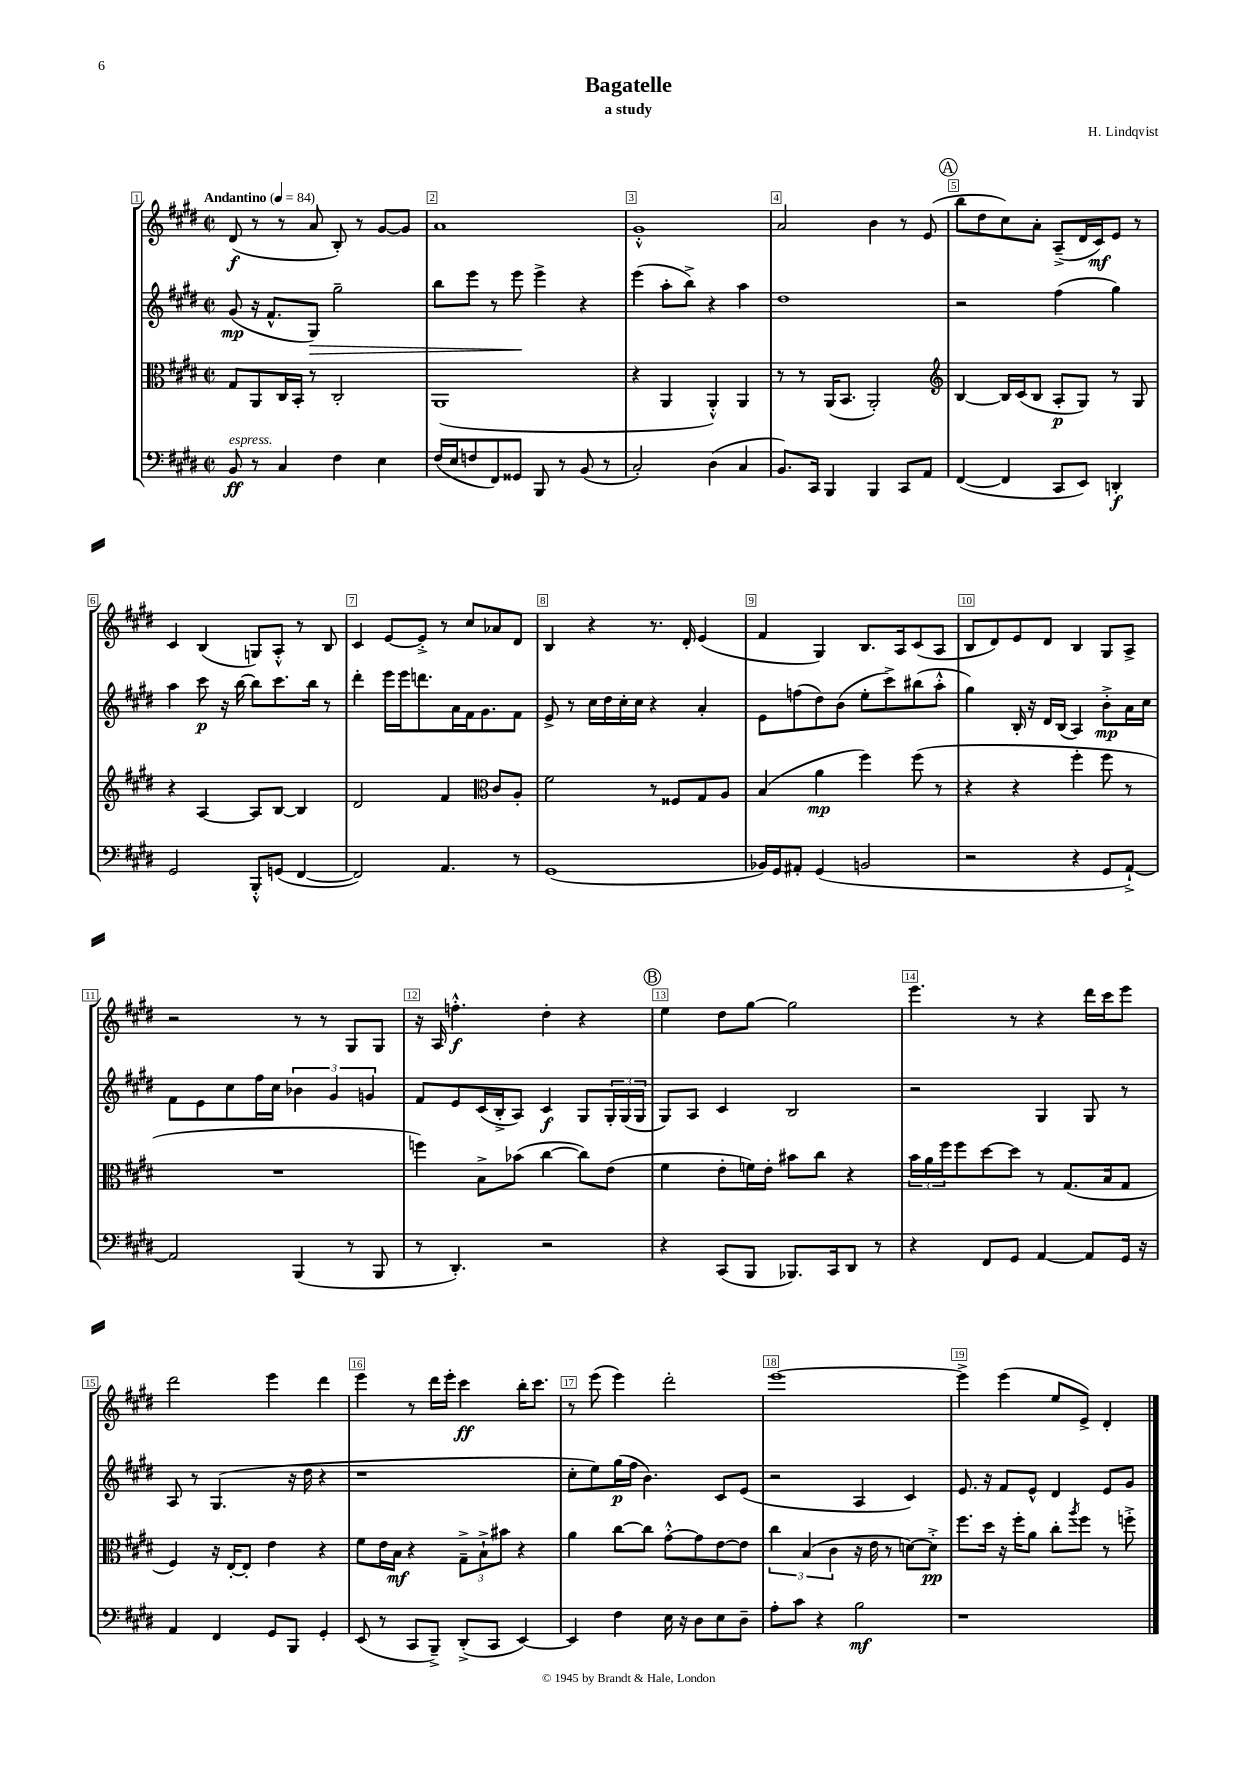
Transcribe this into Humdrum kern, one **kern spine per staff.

**kern	**kern	**kern	**kern
*staff4	*staff3	*staff2	*staff1
*clefF4	*clefC3	*clefG2	*clefG2
*k[f#c#g#d#]	*k[f#c#g#d#]	*k[f#c#g#d#]	*k[f#c#g#d#]
*M2/2	*M2/2	*M2/2	*M2/2
*met(c|)	*met(c|)	*met(c|)	*met(c|)
*MM84	*MM84	*MM84	*MM84
8BB/	8G#/L	(8g#/	(8d#/
8r	8AA/	16r	8r
.	.	8.f#^^/L	.
4C#/	16C#/L	.	8r
.	16BB'/JJ	.	.
.	8r	8G#/J)	8a/
4F#\	2C#'/	2gg#~\	8B'/)
.	.	.	8r
4E\	.	.	[8g#/L
.	.	.	8g#/]J
=	=	=	=
(16F#/LL	(1AA	8bb\L	1a
16E/J	.	.	.
8F/	.	8eee\J	.
8FF#/)	.	8r	.
8GG##/J	.	8eee\	.
8BBB/	.	4eee^\	.
8r	.	.	.
(8BB/	.	4r	.
8r	.	.	.
=	=	=	=
2C#'/)	4r	(4eee\	1g#'^^
.	4AA/	8aa'\L	.
.	.	8bb^\J)	.
(4D#\	4AA'^^/)	4r	.
4C#/	4AA/	4aa\	.
=	=	=	=
8.BB/L)	8r	1dd#	2a/
.	8r	.	.
16CC#/Jk	.	.	.
4BBB/	(16AA/LK	.	.
.	8.BB/J	.	.
4BBB/	2AA'/)	.	4b\
8CC#/L	.	.	8r
8AA/J	.	.	(8e/
=	=	=	=
*	*clefG2	*	*
([4FF#/	[4B/	2r	8bb\L
.	.	.	8dd#\
4FF#/]	16B/]LL	.	8cc#\)
.	(16c#/J	.	.
.	8B/J	.	8a'\J
8CC#/L	8A'/L	(4ff#\	(8A~^/L
8EE/J)	8G#/J)	.	16d#/L
.	.	.	16c#/J)
4DD'/	8r	4gg#\)	8e/J
.	8G#/	.	8r
=	=	=	=
2GG#/	4r	4aa\	4c#/
.	[4A/	8ccc#\	(4B/
.	.	16r	.
.	.	[16bb\	.
8BBB'^^/L	8A/]L	8bb\]L	8G/L)
(8GG/J	[8B/J	8.ccc#\	8A'^^/J
[4FF#/	4B/]	.	8r
.	.	16bb\Jk	.
.	.	8r	8B/
=	=	=	=
2FF#/])	2d#/	4ddd#'\	4c#/
.	.	16eee\LL	[8e/L
.	.	16eee\J	.
.	.	8.ddd\	8e'^/]J
4.AA/	4f#/	.	8r
.	.	16a\L	.
.	.	16f#\J	8cc#/L
.	.	8.g#\	.
*	*clefC3	*	*
.	8c#/L	.	8a-/
8r	8A'/J	8f#\J	8d#/J
=	=	=	=
(1GG#	2f#\	8e^/	4B/
.	.	8r	.
.	.	16cc#\LL	4r
.	.	16dd#\	.
.	.	16cc#'\	.
.	.	16cc#\JJ	.
.	8r	4r	8.r
.	8F##/L	.	.
.	.	.	16d#'/
.	8G#/	4a'/	(4e/
.	8A/J	.	.
=	=	=	=
16BB-/LL)	(4B/	8e\L	4f#/
16GG#/J	.	.	.
8AA#'/J	.	(8ff\	.
(4GG#/	4a\	8dd#\)	4G#/)
.	.	(8b\J	.
2BB/	4ff#\)	8ee'\L	8.B/L
.	.	8ccc#^\)	.
.	.	.	16A/k
.	(8ff#\	(8bb#\	(8c#/
.	8r	8aa'^^\J	8A/J
=	=	=	=
2r	4r	4gg#\)	8B/L
.	.	.	8d#/)
.	4r	16B'/	8e/
.	.	16r	.
.	.	16d#/LL	8d#/J
.	.	(16B/JJ	.
4r	4ff#'\	4A/)	4B/
8GG#/L	8ff#\	8b'^\L	8G#/L
[8AA`^/J)	8r	16a\L	8A^/J
.	.	16cc#\JJ	.
=	=	=	=
2AA/]	1r	8f#\L	2r
.	.	8e\	.
.	.	8cc#\	.
.	.	16ff#\L	.
.	.	16cc#\JJ	.
(4BBB/	.	6b-\	8r
.	.	.	8r
.	.	6g#/	.
8r	.	.	8G#/L
.	.	6g/	.
8BBB/	.	.	8G#/J
=	=	=	=
8r	4ff\)	8f#/L	16r
.	.	.	16A/
4.DD#'/)	.	8e/	4.ff'^^\
.	8B^\L	(16c#/L	.
.	.	16B'^/J	.
.	(8b-\J	8A/J)	.
2r	[4cc#\	4c#/	4dd#'\
.	8cc#\]L)	8G#/L	4r
.	(8e\J	24G#'/L	.
.	.	(24G#/	.
.	.	24G#/JJ	.
=	=	=	=
4r	4f#\	8G#/L)	4ee\
.	.	8A/J	.
(8CC#/L	8e'\L	4c#/	8dd#\L
8BBB/J	16f\L)	.	[8gg#\J
.	16e'\JJ	.	.
8.BBB-/L)	8b#\L	2B/	2gg#\]
.	8cc#\J	.	.
16CC#/k	.	.	.
8DD#/J	4r	.	.
8r	.	.	.
=	=	=	=
4r	24b\LL	2r	4.eee\
.	24a\	.	.
.	24ff#\J	.	.
.	8ff#\	.	.
8FF#/L	[8dd#\	.	.
8GG#/J	8dd#\]J	.	8r
[4AA/	8r	4G#/	4r
.	(8.G#/L	.	.
8AA/]L	.	8G#/	16ddd#\LL
.	16B/k	.	16ccc#\J
16GG#/Jk	8G#/J	8r	8eee\J
16r	.	.	.
=	=	=	=
4AA/	4F#/)	8A/	2ddd#\
.	.	8r	.
4FF#/	16r	(4.G#/	.
.	[16E'/LK	.	.
.	8E'/]J	.	.
8GG#/L	4e\	.	4eee\
8BBB/J	.	16r	.
.	.	16dd#\	.
4GG#'/	4r	4r	4ddd#\
=	=	=	=
(8EE/	8f#\L	1r	4eee\
8r	16e\L	.	.
.	16B\JJ	.	.
8CC#/L	4r	.	8r
8BBB~^/J)	.	.	16ddd#\LL
.	.	.	16eee'\JJ
(8DD#'^/L	12G#~^\L	.	4ccc#\
.	12B`^\	.	.
8CC#/J	.	.	.
.	12b#\J	.	.
[4EE/)	4r	.	16bb'\LK
.	.	.	8.ccc#\J
=	=	=	=
4EE/]	4a\	8cc#'\L	8r
.	.	8ee\)	(8eee\
4F#\	[8cc#\L	(16gg#\L	4eee\)
.	.	16ff#\JJ	.
.	8cc#\]J	4.b\)	.
16E\	[8g#'^^\L	.	2ddd#'\
16r	.	.	.
8D#\L	8g#\]	.	.
8E\	[8e\	8c#/L	.
8D#~\J	8e\]J	(8e/J	.
=	=	=	=
8A'\L	6cc#\	2r	[1eee
8c#\J	.	.	.
.	(6B/	.	.
4r	.	.	.
.	6c#\	.	.
2B\	16r	4A/	.
.	16e\	.	.
.	8r	.	.
.	[8d\L)	4c#/)	.
.	8d'^\]J	.	.
=	=	=	=
1r	8.ff#\L	8.e/	4eee^\]
.	16dd#\Jk	16r	.
.	16r	8f#/L	(4eee\
.	16ff#'\LK	.	.
.	8a\J	8e^^/J	.
.	8cc#'\L	4d#/	8ee/L
.	8qaa/	.	.
.	8ff#\J	.	8e^/J)
.	8r	8e/L	4d#'/
.	8ff'^\	8g#/J	.
==	==	==	==
*-	*-	*-	*-
